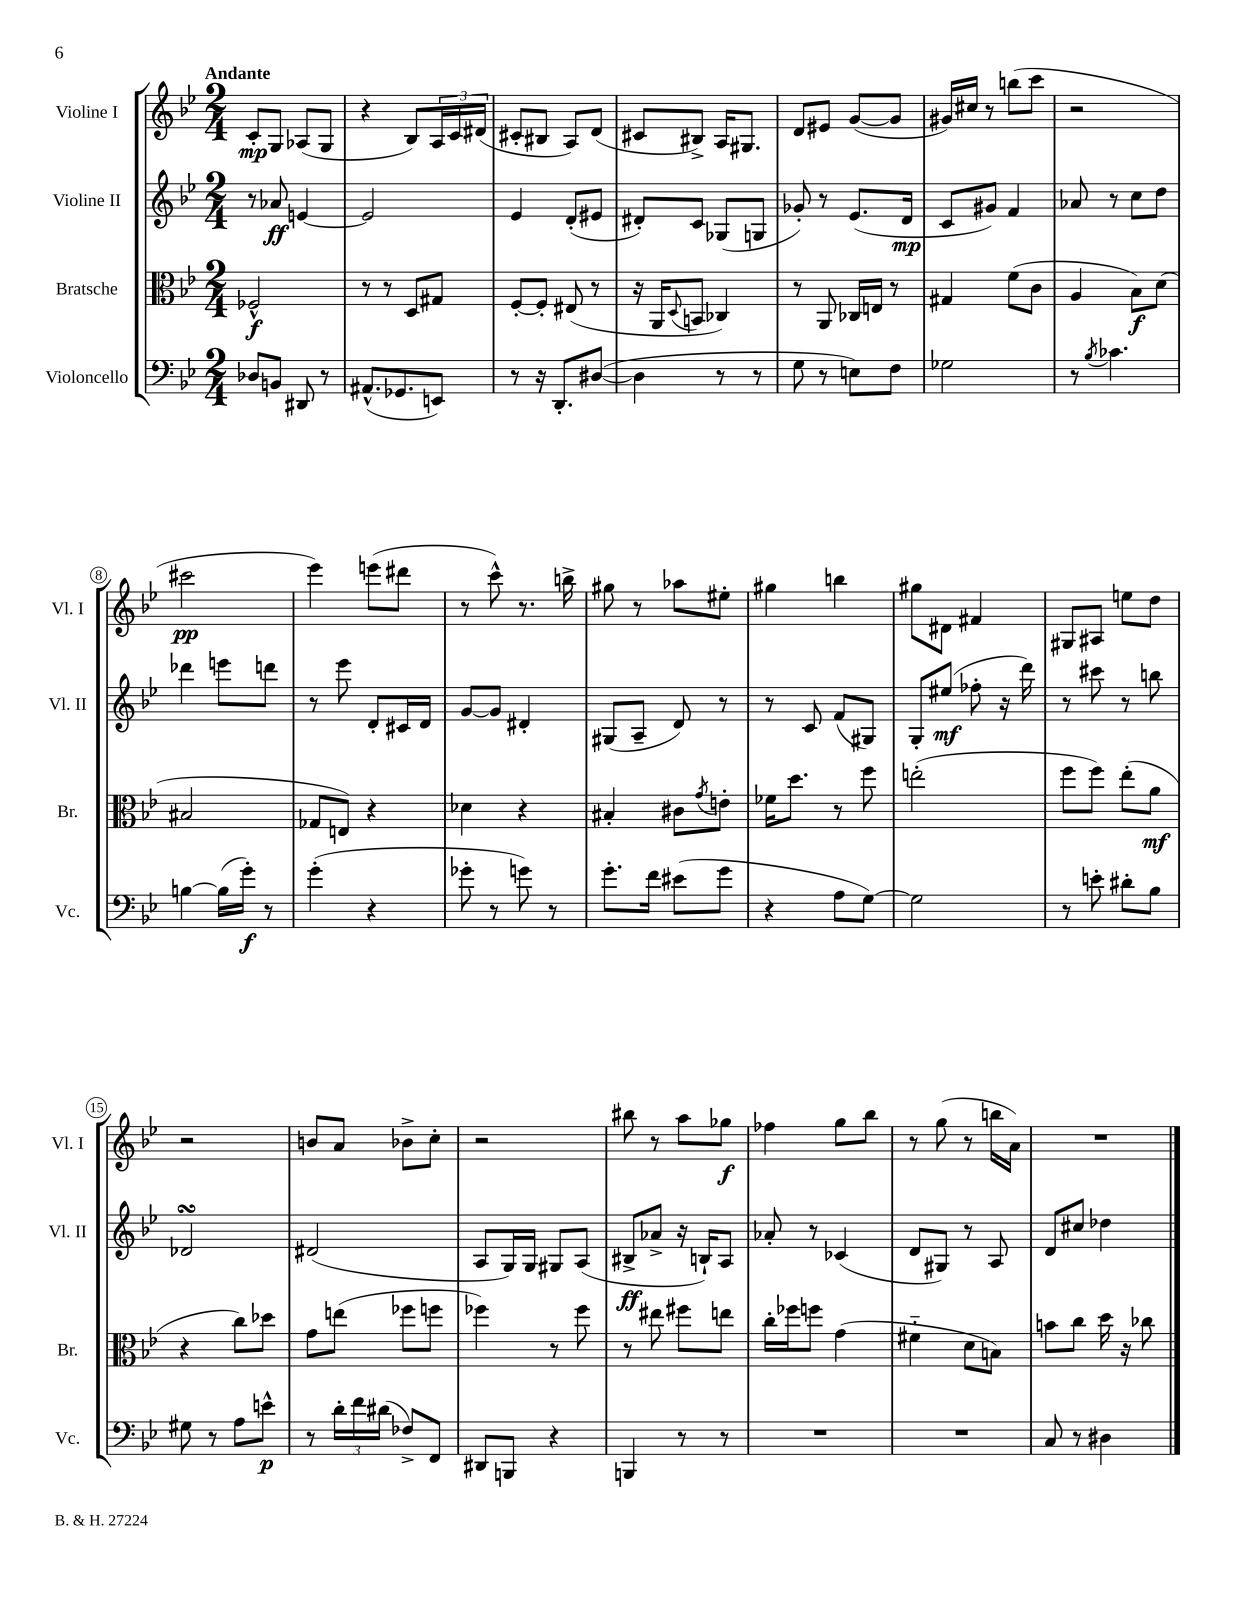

**kern	**kern	**kern	**kern
*staff4	*staff3	*staff2	*staff1
*clefF4	*clefC3	*clefG2	*clefG2
*k[b-e-]	*k[b-e-]	*k[b-e-]	*k[b-e-]
*M2/4	*M2/4	*M2/4	*M2/4
8D-	2F-^^	8r	8c'
8BB	.	8a-	8G
8DD#	.	[4e	(8A-
8r	.	.	8G
=	=	=	=
(8.AA#^^	8r	2e]	4r
.	8r	.	.
8.GG-	.	.	.
.	8D	.	8B-)
8EE)	8G#	.	24A
.	.	.	24c
.	.	.	(24d#
=	=	=	=
8r	[8F'	4e-	8c#'
16r	8F']	.	8B#
8.DD'	.	.	.
.	(8E#	(8d'	8A)
([8D#	8r	8e#	(8d
=	=	=	=
4D#]	16r	8d#')	8c#
.	16AA	.	.
.	8qqD	.	.
.	8BB	8c	8B#^)
8r	4C-)	(8G-	16A
.	.	.	8.G#
8r	.	8G	.
=	=	=	=
8G	8r	8g-')	8d
8r	8AA	8r	8e#
8E)	16C-	(8.e-	([8g
.	16E	.	.
8F	8r	.	8g]
.	.	16d	.
=	=	=	=
2G-	4G#	8c	16g#)
.	.	.	16cc#
.	.	8g#)	8r
.	(8f	4f	(8bb
.	8c	.	8ccc
=	=	=	=
8r	4A	8a-	2r
8qB-	.	.	.
4.c-	.	8r	.
.	8B-)	8cc	.
.	(8d	8dd	.
=	=	=	=
[4B	2B#	4ddd-	2ccc#
(16B]	.	8eee	.
16g')	.	.	.
8r	.	8ddd	.
=	=	=	=
(4g'	8G-	8r	4eee-)
.	8E)	8eee-	.
4r	4r	8d'	(8eee
.	.	16c#	8ddd#
.	.	16d	.
=	=	=	=
8g-'	4d-	[8g	8r
8r	.	8g]	8ccc^^)
8g)	4r	4d#'	8.r
8r	.	.	.
.	.	.	16bb^
=	=	=	=
8.g'	4B#'	(8G#	8gg#
.	.	8A~	8r
16f	.	.	.
(8e#	8c#	8d)	8aa-
.	8qg	.	.
8g	8e'	8r	8ee#'
=	=	=	=
4r	16f-	8r	4gg#
.	8.dd	.	.
.	.	8c	.
8A	8r	(8f	4bb
[8G)	8ff	8G#)	.
=	=	=	=
2G]	(2ee'	8G'	8gg#
.	.	(8ee#	8d#
.	.	8ff-'	4f#
.	.	16r	.
.	.	16ddd)	.
=	=	=	=
8r	8ff	8r	8G#
8e'	8ff)	8ccc#	8A#
8d#'	(8ee-'	8r	8ee
8B-	8a	8bb	8dd
=	=	=	=
8G#	4r	2d-	2r
8r	.	.	.
8A	8cc)	.	.
8e^^	8dd-	.	.
=	=	=	=
8r	8g	(2d#	8b
24d'	(8ee	.	8a
24f	.	.	.
(24d#	.	.	.
8F-^)	8ff-	.	8b-^
8FF	8ff	.	8cc'
=	=	=	=
8DD#	4ff-)	8A	2r
8BBB	.	16G)	.
.	.	16G	.
4r	8r	8G#	.
.	8ff-	(8A	.
=	=	=	=
4BBB	8r	8B#^	8bb#
.	8ee#	8a-^	8r
8r	8ff#	16r	8aa
.	.	16B`)	.
8r	8ee	8A	8gg-
=	=	=	=
2r	16cc'	8a-'	4ff-
.	16ff-	.	.
.	8ff	8r	.
.	(4g	(4c-	8gg
.	.	.	8bb-
=	=	=	=
2r	4f#'~	8d	8r
.	.	8G#)	(8gg
.	8d	8r	8r
.	8B)	8A	16bb
.	.	.	16a)
=	=	=	=
8C	8b	8d	2r
8r	8cc	8cc#	.
4D#	16dd	4dd-	.
.	16r	.	.
.	8cc-	.	.
==	==	==	==
*-	*-	*-	*-
